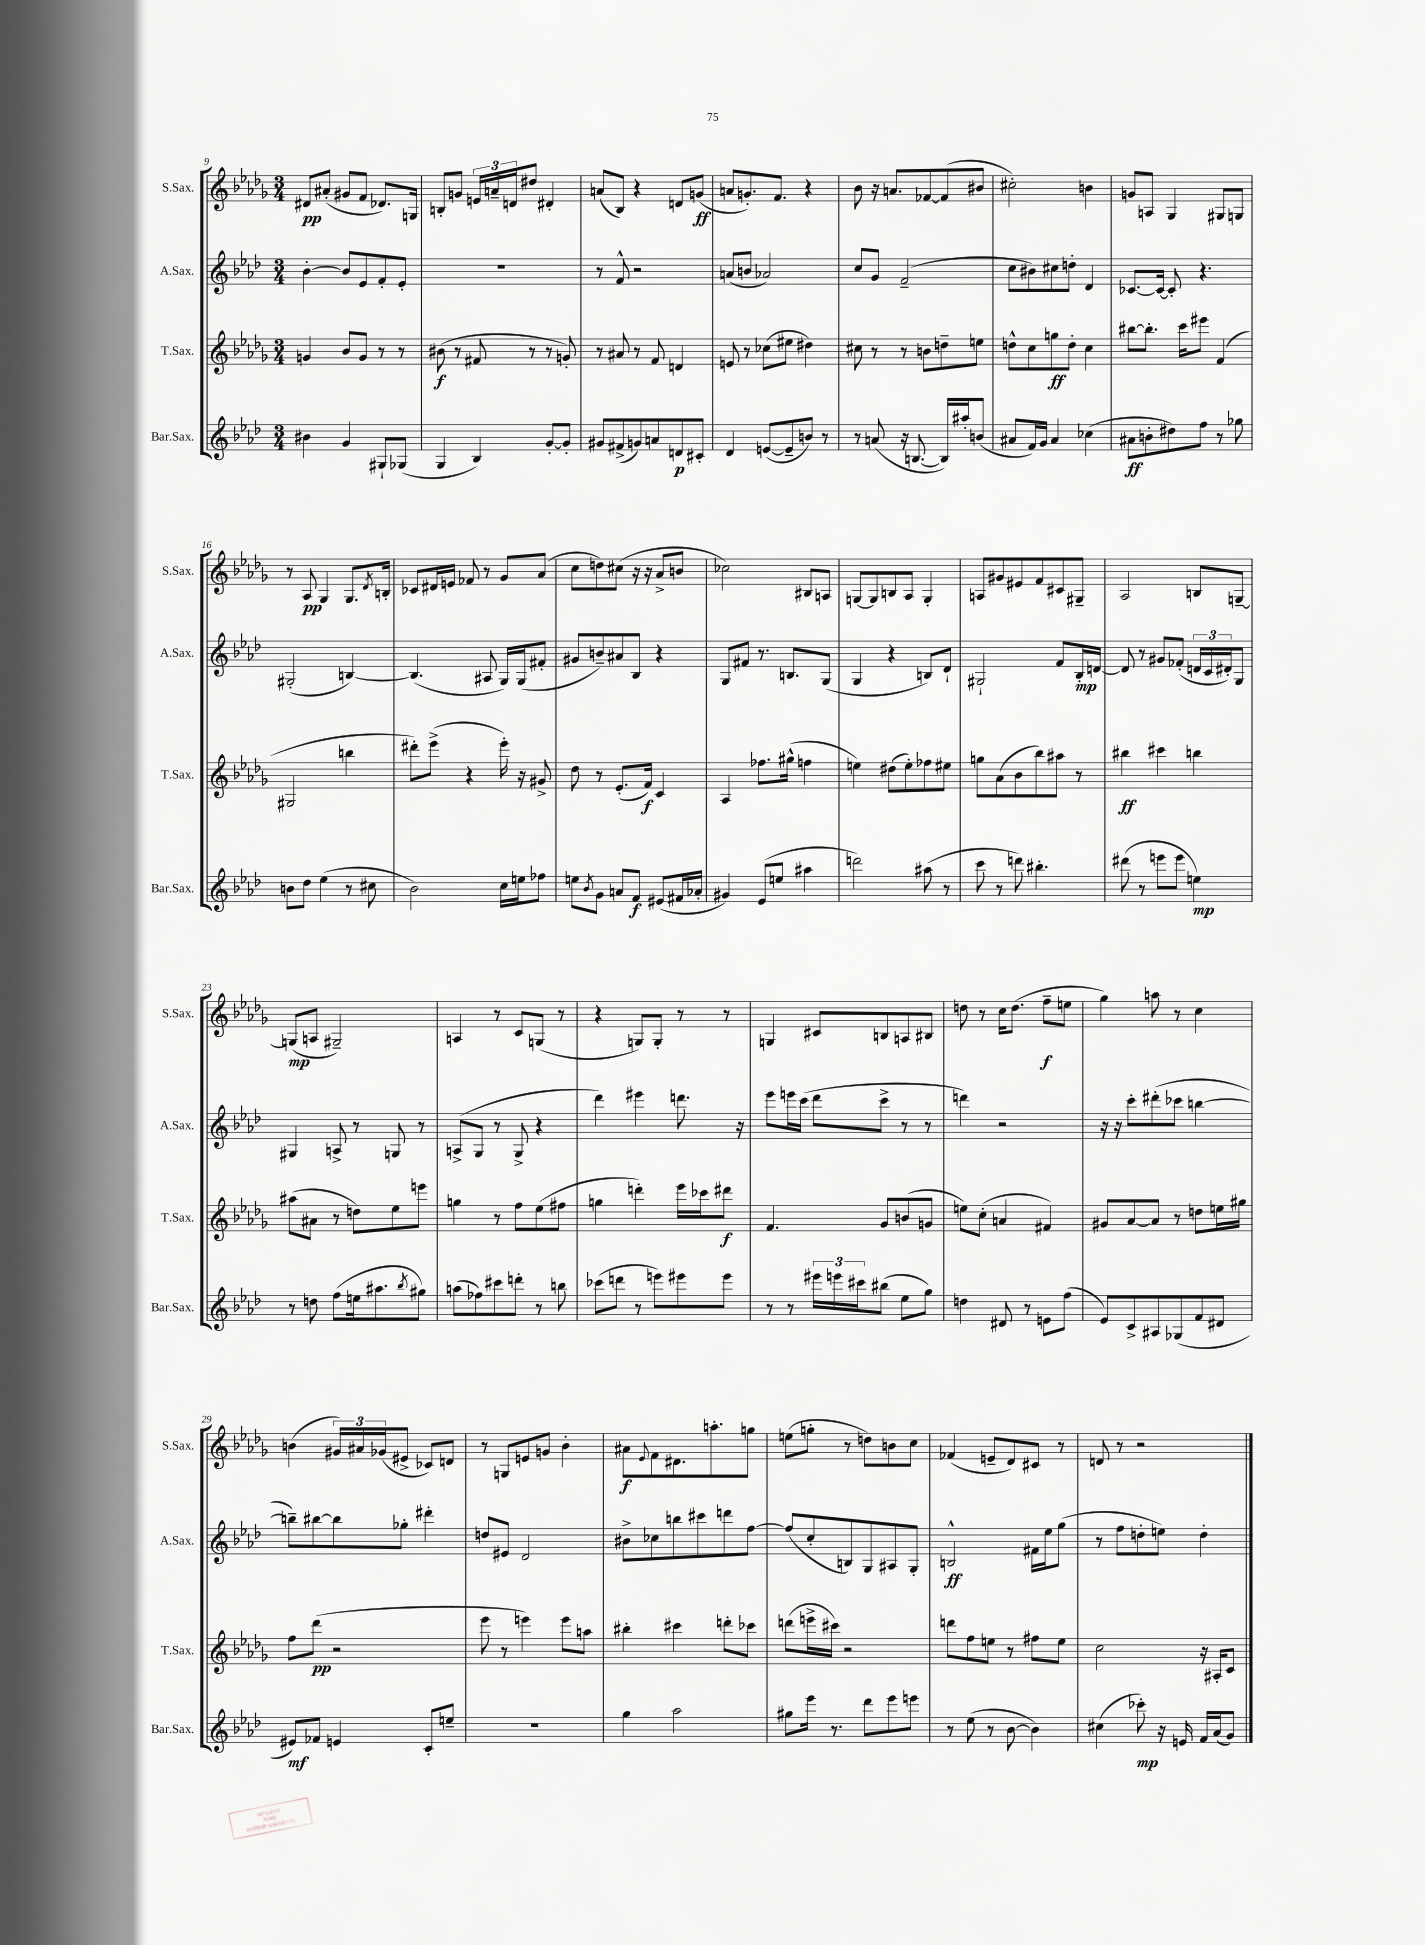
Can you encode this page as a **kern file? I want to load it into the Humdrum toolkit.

**kern	**dynam	**kern	**dynam	**kern	**dynam	**kern	**dynam
*part4	*part4	*part3	*part3	*part2	*part2	*part1	*part1
*staff4	*staff4	*staff3	*staff3	*staff2	*staff2	*staff1	*staff1
*I"Bar.Sax.	*	*I"T.Sax.	*	*I"A.Sax.	*	*I"S.Sax.	*
*I'Bar.Sax.	*	*I'T.Sax.	*	*I'A.Sax.	*	*I'S.Sax.	*
*clefG2	*	*clefG2	*	*clefG2	*	*clefG2	*
*k[b-e-a-d-]	*	*k[b-e-a-d-g-]	*	*k[b-e-a-d-]	*	*k[b-e-a-d-g-]	*
*M3/4	*	*M3/4	*	*M3/4	*	*M3/4	*
=9	=9	=9	=9	=9	=9	=9	=9
4b#X\	.	4gn/	.	[4b-'\	.	8d#X/L	pp
.	.	.	.	.	.	(8a#X'/J	.
4g/	.	8b-/L	.	8b-/L]	.	8g#X/L	.
.	.	8g/J	.	8e-/	.	8f/J	.
8G#X`/L	.	8r	.	8f'/	.	8.d-X/L)	.
(8G-X/J	.	8r	.	8e-'/J	.	.	.
.	.	.	.	.	.	16Gn/Jk	.
=10	=10	=10	=10	=10	=10	=10	=10
4G/	.	(8b#X\	f	2.r	.	8Bn'/L	.
.	.	8r	.	.	.	8gn/J	.
4B-/)	.	8f#X/	.	.	.	24en/LL	.
.	.	.	.	.	.	24an~/	.
.	.	.	.	.	.	24dn/J	.
.	.	8r	.	.	.	8dd#X/J	.
[8g'/L	.	8r	.	.	.	4d#X'/	.
8g'/J]	.	8gn'/)	.	.	.	.	.
=11	=11	=11	=11	=11	=11	=11	=11
8g#X/L	.	8r	.	8r	.	(8an/L	.
(8f#X^/	.	8a#X/	.	8f^^/	.	8B-/J)	.
8gn/)	.	8r	.	2r	.	4r	.
8an/	.	8f/	.	.	.	.	.
8dn/	p	4dn/	.	.	.	8dn/L	.
8c#X'/J	.	.	.	.	.	(8gn/J	ff
=12	=12	=12	=12	=12	=12	=12	=12
4d-/	.	8en/	.	(8an/L	.	8an/L	.
.	.	8r	.	8bn/J	.	8.gn'/)	.
([8en/L	.	(8cc-X\L	.	2a-X/)	.	.	.
.	.	.	.	.	.	8.f/J	.
8e~/]	.	8ee#X\J	.	.	.	.	.
8bn/J)	.	4dd#X\)	.	.	.	4r	.
8r	.	.	.	.	.	.	.
=13	=13	=13	=13	=13	=13	=13	=13
8r	.	8cc#X\	.	8cc/L	.	8b-\	.
(8an/	.	8r	.	8g/J	.	16r	.
.	.	.	.	.	.	8.an/L	.
16r	.	8r	.	(2f~/	.	.	.
[8.Bn/	.	.	.	.	.	.	.
.	.	8bn\L	.	.	.	[8f-X/	.
16B/LL])	.	8ddn~\	.	.	.	(8f-/]	.
16aa#X'/J	.	.	.	.	.	.	.
(8bn/J	.	8een\J	.	.	.	8b#X/J	.
=14	=14	=14	=14	=14	=14	=14	=14
8a#X/L	.	8ddn^^\L	.	8cc\L	.	2cc#X'\)	.
16f/L)	.	8cc\	.	8b#X\)	.	.	.
16g/JJ	.	.	.	.	.	.	.
4a#/	.	8ggn\	ff	8cc#X\	.	.	.
.	.	8dd'\J	.	8ddn'\J	.	.	.
(4cc-X\	.	4cc\	.	4d-/	.	4bn\	.
=15	=15	=15	=15	=15	=15	=15	=15
8a#X\L	ff	[8bb#X\L	.	[8.c-X/L	.	8gn/L	.
8bn'\	.	8.bb#'\J]	.	.	.	8An/J	.
.	.	.	.	16c-/Jk_	.	.	.
8dd#X\)	.	.	.	8c-'/]	.	4G-/	.
.	.	16ccc\KL	.	.	.	.	.
8ff\J	.	8eee#X\J	.	4.r	.	.	.
8r	.	(4f/	.	.	.	8G#X/L	.
8gg-X\	.	.	.	.	.	8Gn/J	.
!!LO:LB:g=z
=16	=16	=16	=16	=16	=16	=16	=16
8bn\L	.	2G#X/	.	(2G#X'/	.	8r	.
8dd-\J	.	.	.	.	.	8A-/	pp
(4ee-\	.	.	.	.	.	4G-/	.
8r	.	4bbn\	.	[4Bn/)	.	8.G-/L	.
8cc#X\	.	.	.	.	.	.	.
.	.	.	.	.	.	8qd-/	.
.	.	.	.	.	.	16Bn'/Jk	.
=17	=17	=17	=17	=17	=17	=17	=17
2b-\)	.	8ddd#X'\L)	.	(4.B/]	.	8c-X/L	.
.	.	(8eee-^\J	.	.	.	16d#X/L	.
.	.	.	.	.	.	16en/JJ	.
.	.	4r	.	.	.	8f-X/	.
.	.	.	.	8A#X/	.	8r	.
16cc\LL	.	16eee-'\)	.	16G/LL)	.	8g-/L	.
16een\J	.	16r	.	(16G/J	.	.	.
8ff-X\J	.	8g#X^/	.	8f#X'/J	.	(8a-/J	.
=18	=18	=18	=18	=18	=18	=18	=18
8een\L	.	8dd-\	.	8g#X/L	.	8cc\L	.
8qb-/	.	.	.	.	.	.	.
8g\J	.	8r	.	8bn~/)	.	8ddn\)	.
8an/L	.	(8.e-'/L	.	8a#X/	.	(8cc#X\J	.
8f/J	f	.	.	8B-/J	.	16r	.
.	.	16f/Jk)	f	.	.	16r	.
(8e#X/L	.	4c/	.	4r	.	8a-^/L	.
16f#X/L	.	.	.	.	.	8bn/J	.
16a-X'/JJ	.	.	.	.	.	.	.
=19	=19	=19	=19	=19	=19	=19	=19
4g#X/)	.	4A-/	.	8G/L	.	2cc-X\)	.
.	.	.	.	8f#X/J	.	.	.
(8e-/L	.	8.ff-X\L	.	8.r	.	.	.
8een/J	.	.	.	.	.	.	.
.	.	(16gg#X^^\Jk	.	8.Bn/L	.	.	.
4aa#X\	.	4ffn\	.	.	.	8B#X/L	.
.	.	.	.	(8G/J	.	8An/J	.
=20	=20	=20	=20	=20	=20	=20	=20
2dddn\)	.	4een\)	.	4G/	.	[8Gn/L	.
.	.	.	.	.	.	8G/]	.
.	.	(8dd#X\L	.	4r	.	8Bn/	.
.	.	8ee'\)	.	.	.	8A-/J	.
(8aa#X\	.	8ff-X\	.	8Bn/L)	.	4G'/	.
8r	.	8ee#X\J	.	8d-`/J	.	.	.
=21	=21	=21	=21	=21	=21	=21	=21
8ccc\	.	8ggn\L	.	2G#X`/	.	8An/L	.
8r	.	(8a-\	.	.	.	8g#X/	.
8dddn\)	.	8b-\	.	.	.	8e#X/	.
4.bb#X'\	.	8bb-\)	.	.	.	8f/	.
.	.	8aa#X\J	.	8f/L	.	8c#X/	.
.	.	8r	.	16B-'/L	mp	8G#X~/J	.
.	.	.	.	[16dn/JJ	.	.	.
=22	=22	=22	=22	=22	=22	=22	=22
(8ddd#X\	.	4bb#X\	ff	8d/]	.	2A-/	.
8r	.	.	.	8r	.	.	.
8eeen\L	.	4ccc#X\	.	8g#X/L	.	.	.
8eee\J	.	.	.	(8f-X'/J	.	.	.
4een\)	mp	4bbn\	.	24dn/LL	.	8Bn/L	.
.	.	.	.	24c/	.	.	.
.	.	.	.	24d#X'/J)	.	.	.
.	.	.	.	8G/J	.	[8Gn~/J	.
!!LO:LB:g=z
=23	=23	=23	=23	=23	=23	=23	=23
8r	.	(8aa#X\L	.	4G#X/	.	(8Gn/L]	mp
8ddn\	.	8a#X\J	.	.	.	8An/J	.
(8ff\L	.	8r	.	8An^/	.	2G#X~/)	.
16een\k	.	8ddn\L)	.	8r	.	.	.
8.aa#X\	.	.	.	.	.	.	.
.	.	8ee-\	.	8Gn/	.	.	.
8qbb-/	.	.	.	.	.	.	.
8gg#X\J)	.	8eeen\J	.	8r	.	.	.
=24	=24	=24	=24	=24	=24	=24	=24
(8aan\L	.	4ggn\	.	(8An^/L	.	4An/	.
8ff-X\)	.	.	.	8G/J	.	.	.
8ccc#X\	.	8r	.	8r	.	8r	.
8dddn'\J	.	8ff\L	.	8G^/	.	8c/L	.
8r	.	(8ee-\	.	4r	.	(8Gn/J	.
8bbn\	.	8ff#X\J	.	.	.	8r	.
=25	=25	=25	=25	=25	=25	=25	=25
(8ccc-X\L	.	4ggn\	.	4ddd-\)	.	4r	.
8dddn\J	.	.	.	.	.	.	.
8r	.	4dddn'\)	.	4eee#X\	.	8Gn/L)	.
8eeen\L)	.	.	.	.	.	8G'/J	.
8eee#X\	.	16eee-\LL	.	8.dddn\	.	8r	.
.	.	16ccc-X\J	.	.	.	.	.
8eee#\J	.	8ddd#X\J	f	.	.	8r	.
.	.	.	.	16r	.	.	.
=26	=26	=26	=26	=26	=26	=26	=26
8r	.	4.f/	.	8eee-\L	.	4Gn/	.
8r	.	.	.	16eeen\L	.	.	.
.	.	.	.	(16ccc\JJ	.	.	.
24eee#X\LL	.	.	.	8ddd-\L	.	8c#X/L	.
24eeen\	.	.	.	.	.	.	.
24ccc#X\J	.	.	.	.	.	.	.
(8bb#X\J	.	8g-/L	.	8ccc^\J	.	8Bn/	.
8ee-\L	.	(8bn/	.	8r	.	8An/	.
8gg\J)	.	8gn/J	.	8r	.	8B#X/J	.
=27	=27	=27	=27	=27	=27	=27	=27
4ddn\	.	8een\L)	.	4dddn\)	.	8ddn\	.
.	.	(8cc'\J	.	.	.	8r	.
8d#X/	.	4an/	.	2r	.	16cc\KL	.
.	.	.	.	.	.	(8.dd\J	.
8r	.	.	.	.	.	.	.
8en\L	.	4f#X/)	.	.	.	8ff~\L	f
(8ff\J	.	.	.	.	.	8een\J	.
=28	=28	=28	=28	=28	=28	=28	=28
8e-/L)	.	8g#X/L	.	16r	.	4gg-\)	.
.	.	.	.	16r	.	.	.
8c^/	.	[8a-/	.	8ccc'\L	.	.	.
8A#X/	.	8a-/J]	.	(8ddd#X'\	.	8aan\	.
(8G-X/	.	8r	.	8ccc-X\J	.	8r	.
8f/	.	8ddn\L	.	[4bbn\	.	4cc\	.
8d#X/J	.	16een\L	.	.	.	.	.
.	.	16gg#X\JJ	.	.	.	.	.
!!LO:LB:g=z
=29	=29	=29	=29	=29	=29	=29	=29
8e#X/L)	mf	8ff\L	.	8bbn~\L])	.	(4bn\	.
8f-X/J	.	(8ddd-\J	pp	[8bb#X\	.	.	.
4en/	.	2r	.	8bb#\]	.	24g#X/LL)	.
.	.	.	.	.	.	24a#X/	.
.	.	.	.	.	.	(24g-X/J	.
.	.	.	.	8gg-X'\J	.	8e#X^/J	.
8c'/L	.	.	.	4ddd#X'\	.	8c-X/L)	.
8een~/J	.	.	.	.	.	8dn/J	.
=30	=30	=30	=30	=30	=30	=30	=30
2.r	.	8eee-\	.	8ddn/L	.	8r	.
.	.	8r	.	8e#X/J	.	8Gn/L	.
.	.	4eeen\)	.	2d-/	.	8en/	.
.	.	.	.	.	.	8gn/J	.
.	.	8eee\L	.	.	.	4b-'\	.
.	.	8aan\J	.	.	.	.	.
=31	=31	=31	=31	=31	=31	=31	=31
4gg\	.	4bb#X'\	.	8b#X^\L	.	8a#X\L	f
.	.	.	.	.	.	8qqe-/	.
.	.	.	.	8cc-X\	.	8f\	.
2aa-\	.	4ccc#X\	.	8bbn\	.	8.d#X\	.
.	.	.	.	8ccc#X\	.	.	.
.	.	.	.	.	.	8.aan'\	.
.	.	8dddn'\L	.	8dddn\	.	.	.
.	.	8ccc-X\J	.	[8ff\J	.	8ggn\J	.
=32	=32	=32	=32	=32	=32	=32	=32
8gg#X\L	.	(8dddn\L	.	(8ff/L]	.	(8een\L	.
16eee-\Jk	.	16eeen^\L	.	8cc'/	.	8ggn'\J	.
8.r	.	16ccc#X\JJ)	.	.	.	.	.
.	.	2r	.	8Bn/)	.	8r	.
8ddd-\L	.	.	.	8G/	.	8ddn\L)	.
8eee-\	.	.	.	8A#X/	.	8bn\	.
8eeen\J	.	.	.	8G'/J	.	8cc\J	.
=33	=33	=33	=33	=33	=33	=33	=33
8r	.	8dddn\L	.	2Bn^^/	ff	(4f-X/	.
(8ee-\	.	8ff\	.	.	.	.	.
8r	.	8een\J	.	.	.	8en~/L	.
[8b-\	.	8r	.	.	.	8d-/)	.
4b-\])	.	8ff#X\L	.	16f#X\LL	.	8c#X/J	.
.	.	.	.	16ee-\J	.	.	.
.	.	8ee\J	.	(8gg\J	.	8r	.
=34	=34	=34	=34	=34	=34	=34	=34
(4cc#X\	.	2cc\	.	8r	.	8dn/	.
.	.	.	.	8ff\L	.	8r	.
8ccc-X'\)	mp	.	.	8ddn'\	.	2r	.
16r	.	.	.	8een\J)	.	.	.
16en/	.	.	.	.	.	.	.
16f/LL	.	16r	.	4dd'\	.	.	.
(16a-/J	.	16A#X'/KL	.	.	.	.	.
8g/J)	.	8c/J	.	.	.	.	.
==	==	==	==	==	==	==	==
*-	*-	*-	*-	*-	*-	*-	*-
